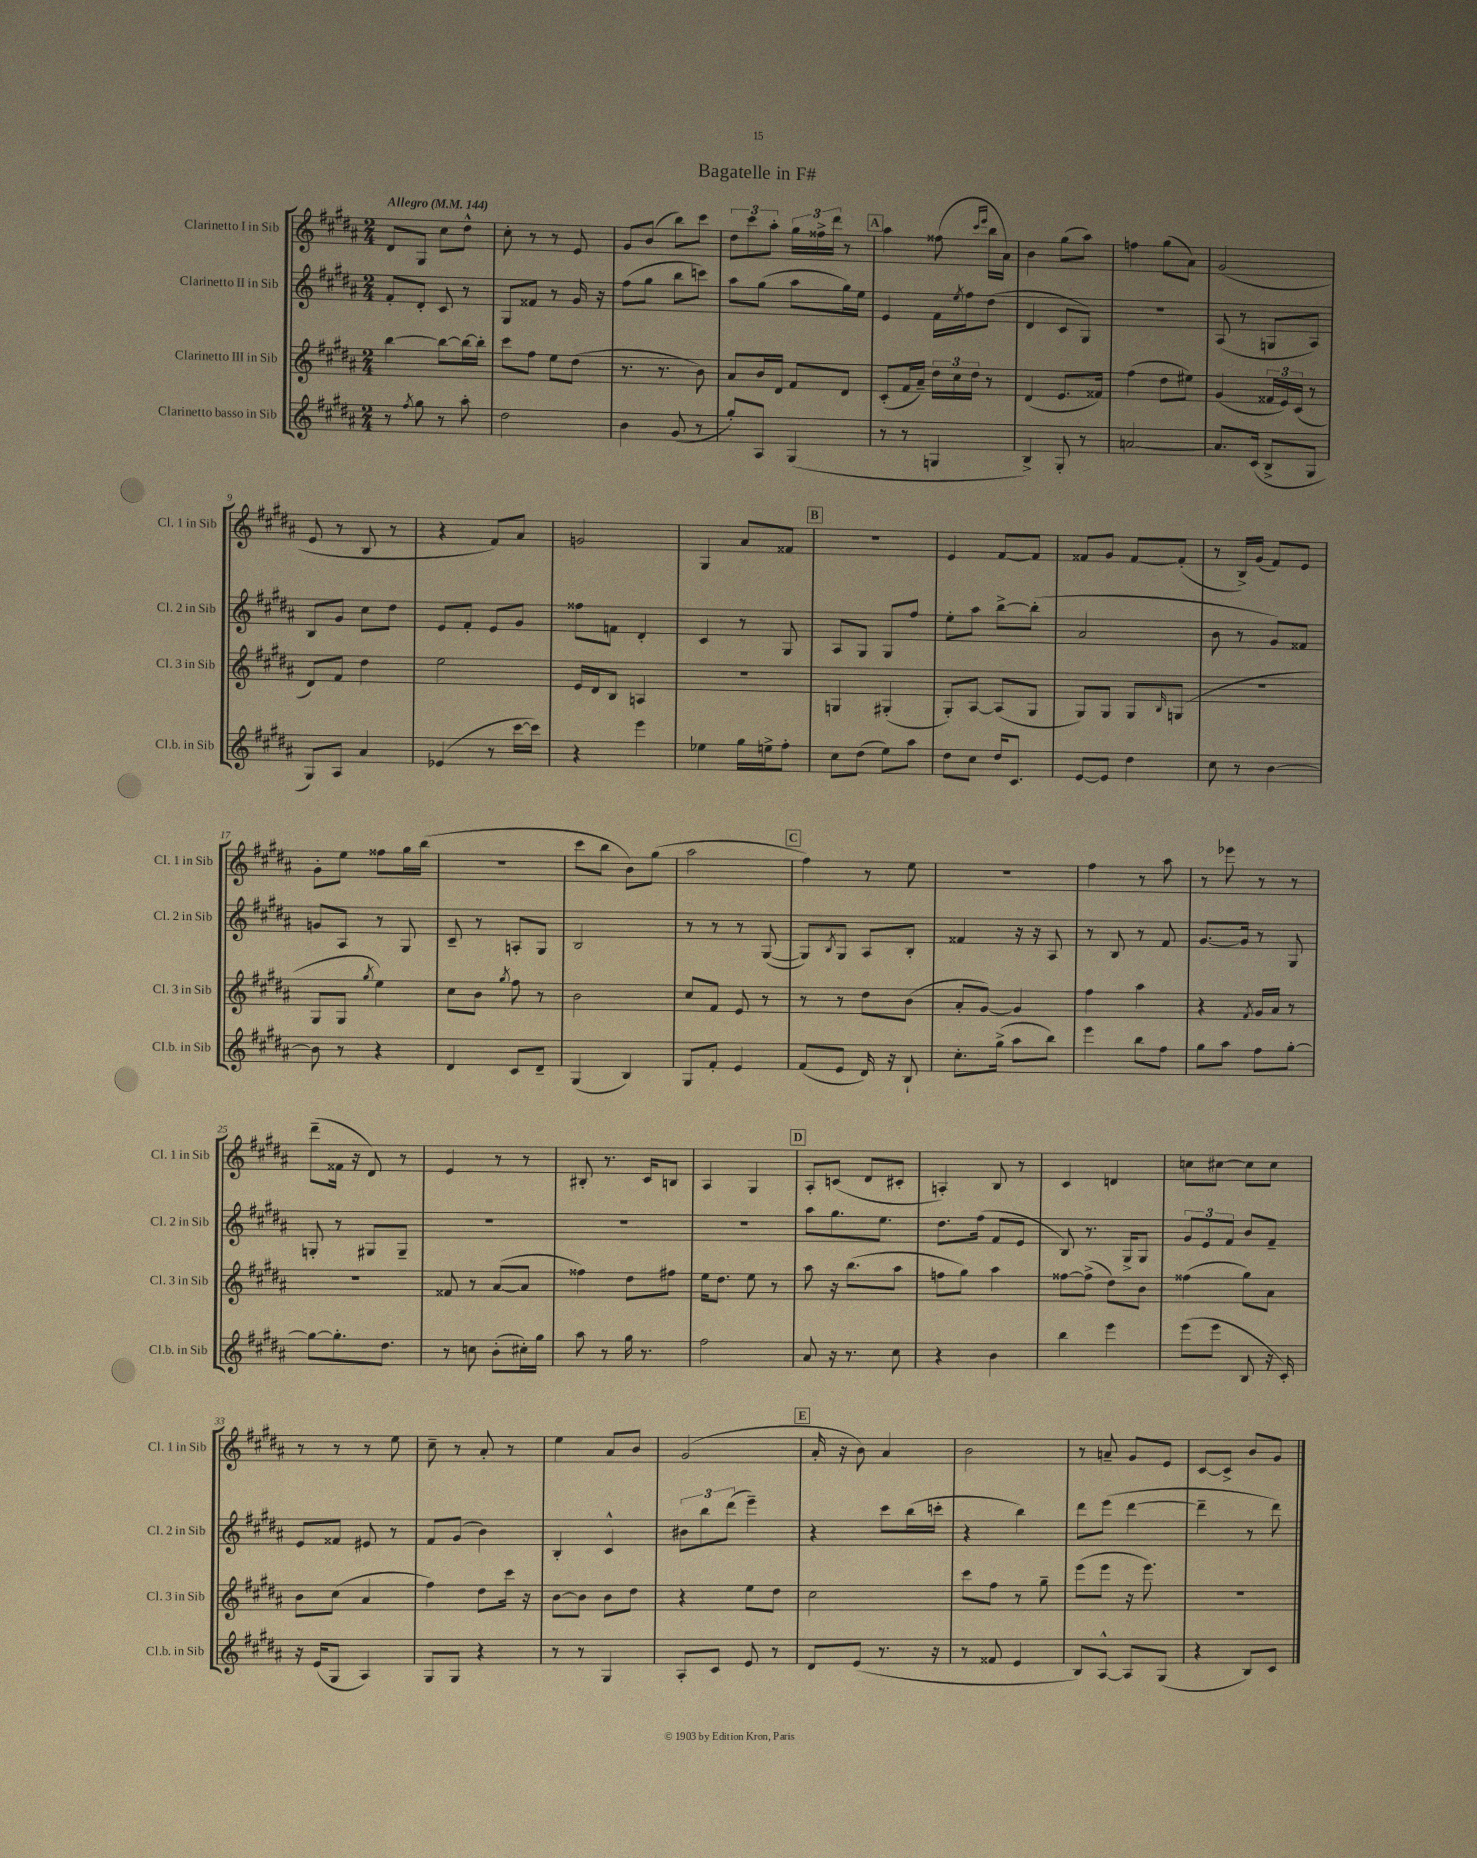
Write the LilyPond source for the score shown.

\header { title = "Bagatelle in F#" }
<<
\new StaffGroup <<
\new Staff = "s0" \with { instrumentName = "Clarinetto I in Sib" shortInstrumentName = "Cl. 1 in Sib" } {
    \clef treble \key b \major \numericTimeSignature \time 2/4 \tempo "Allegro" 4 = 144
    dis'8 gis8 cis''8 dis''8-^ |
    cis''8-. r8 r8 e'8 |
    gis'8 b'8( b''8) cis'''8 |
    \tuplet 3/2 { dis''8 cis'''8 ais''8-. } \tuplet 3/2 { gis''16 fisis''16-> dis'''16 } r8 |
    \mark \markup { \box "A" } ais''4 fisis''8( \grace { cis'''16 e'''16 } b''16 ais'16) |
    b'4 gis''8( ais''8) |
    f''4 gis''8( ais'8) |
    gis'2( |
    e'8 r8 b8 r8 |
    r4 fis'8) ais'8 |
    g'2 |
    gis4 ais'8 fisis'8 |
    \mark \markup { \box "B" } R2 |
    e'4 fis'8~ fis'8 |
    fisis'8 gis'8 fisis'8~ fisis'8-.( |
    r8 b16->) gis'16( fis'8) e'8 |
    gis'8-. e''8 fisis''8 gis''16 b''16( |
    r2 |
    cis'''8 b''8 b'8) gis''8( |
    ais''2 |
    \mark \markup { \box "C" } fis''4) r8 e''8 |
    R2 |
    fis''4 r8 ais''8 |
    r8 ees'''8 r8 r8 |
    dis'''8--( fisis'16 r16 dis'8) r8 |
    e'4 r8 r8 |
    bis8-. r8. cis'16 b8 |
    ais4 gis4 |
    \mark \markup { \box "D" } ais8-. c'8( dis'8 cis'8-. |
    a4-.) b8 r8 |
    cis'4 d'4 |
    c''8 cis''8~ cis''8 cis''8 |
    r8 r8 r8 e''8 |
    cis''8-- r8 ais'8-. r8 |
    e''4 ais'8 b'8 |
    gis'2( |
    \mark \markup { \box "E" } ais'16-. r16 b'8) ais'4 |
    b'2 |
    r8 a'8-- gis'8 e'8 |
    cis'8~ cis'8-> b'8 gis'8 \bar "|." |
}
\new Staff = "s1" \with { instrumentName = "Clarinetto II in Sib" shortInstrumentName = "Cl. 2 in Sib" } {
    \clef treble \key b \major \numericTimeSignature \time 2/4
    fis'8-. dis'8-. cis'8 r8 |
    gis8 fisis'8 r8 gis'16 r16 |
    fis''8( gis''8 b''8 c'''8) |
    ais''8 gis''8( ais''8 gis''16) e''16 |
    \mark \markup { \box "A" } e'4 fis'16 \acciaccatura { e''8 } fis''16 dis''8( |
    dis'4 cis'8 gis8) |
    r2 |
    ais8( r8 g8 ais8) |
    b8 gis'8 cis''8 dis''8 |
    e'8 fis'8-. e'8 gis'8 |
    fisis''8 f'8 dis'4-. |
    cis'4 r8 gis8 |
    \mark \markup { \box "B" } ais8 gis8 gis8 fis''8 |
    e''8-. ais''8 b''8~-> b''8-.( |
    ais'2 |
    b'8 r8 gis'8) fisis'8 |
    g'8 ais8 r8 gis8 |
    cis'8-- r8 a8-. gis8 |
    b2 |
    r8 r8 r8 gis8~( |
    \mark \markup { \box "C" } gis8) \acciaccatura { b8 } gis8 ais8 b8-. |
    fisis'4 r16 r16 ais8 |
    r8 b8 r8 fis'8 |
    gis'8.~ gis'16 r8 gis8 |
    g8-. r8 gis8 gis8-- |
    R2 |
    R2 |
    R2 |
    \mark \markup { \box "D" } ais''8 gis''8. e''8. |
    dis''8. fis''16( fis'8 e'8 |
    b8) r8. gis16-> gis8 |
    \tuplet 3/2 { gis'8 e'8 fis'8 } b'8 fis'8-- |
    e'8 fisis'8 eis'8 r8 |
    fis'8 gis'8( b'4) |
    b4-. cis'4-^ |
    \tuplet 3/2 { bis'8 b''8 dis'''8( } e'''4--) |
    \mark \markup { \box "E" } r4 cis'''8 b''16( c'''16-. |
    r4 b''4) |
    dis'''8 e'''8( dis'''4~ |
    dis'''4-- r8 dis'''8) \bar "|." |
}
\new Staff = "s2" \with { instrumentName = "Clarinetto III in Sib" shortInstrumentName = "Cl. 3 in Sib" } {
    \clef treble \key b \major \numericTimeSignature \time 2/4
    b''4~ b''8~ b''16~ b''16-. |
    cis'''8 fis''8 e''8 dis''8( |
    r8. r8. b'8) |
    ais'8 b'16 dis'16 fis'8 dis'8 |
    \mark \markup { \box "A" } cis'8-.( fis'16 ais'16--) \tuplet 3/2 { dis''16 cis''16 dis''16 } r8 |
    dis'4( e'8. fisis'16) |
    fis''4( dis''8 eis''8) |
    gis'4( \tuplet 3/2 { fisis'16 e'16) cis'16( } r8 |
    dis'8) fis'8 dis''4 |
    e''2 |
    e'16 dis'16 b8 a4 |
    R2 |
    \mark \markup { \box "B" } g4 gis4-.( |
    gis8-.) ais8~ ais8( gis8 |
    gis8) gis8 gis8 \grace { b16 } g8( |
    R2 |
    gis8 gis8 \acciaccatura { gis''8 } e''4) |
    cis''8 b'8 \acciaccatura { gis''8 } fis''8 r8 |
    b'2 |
    cis''8 fis'8 e'8 r8 |
    \mark \markup { \box "C" } r8 r8 dis''8 b'8( |
    ais'8-. gis'8~) gis'4 |
    fis''4 ais''4 |
    r4 \acciaccatura { fis'8 } gis'16 ais'16 r8 |
    R2 |
    fisis'8 r8 ais'8~( ais'8 |
    fisis''4) dis''8 fis''8 |
    e''16 dis''8. e''8 r8 |
    \mark \markup { \box "D" } ais''8 r16 b''8.( ais''8 |
    f''8 gis''8) ais''4 |
    fisis''8~ fisis''8->( dis''8) b'8 |
    fisis''4( gis''8) ais'8 |
    b'8 cis''8( ais'4 |
    fis''4) dis''8 cis'''16 r16 |
    b'8~ b'8 b'8 dis''8 |
    r4 e''8 dis''8 |
    \mark \markup { \box "E" } cis''2 |
    cis'''8 fis''8 r8 gis''8-- |
    e'''8( e'''8 r16 e'''8.) |
    r2 \bar "|." |
}
\new Staff = "s3" \with { instrumentName = "Clarinetto basso in Sib" shortInstrumentName = "Cl.b. in Sib" } {
    \clef treble \key b \major \numericTimeSignature \time 2/4
    r8 \acciaccatura { fis''8 } gis''8 r8 ais''8-. |
    dis''2 |
    b'4 gis'8( r8 |
    gis''8-.) ais8 gis4( |
    \mark \markup { \box "A" } r8 r8 g4 |
    b4->) gis8-. r8 |
    a'2~ |
    a'8. cis'16( b8-> gis8 |
    gis8) ais8 ais'4 |
    ees'4( r8 cis'''16~ cis'''16) |
    r4 e'''4 |
    ees''4 gis''16 e''16-> fis''8-. |
    \mark \markup { \box "B" } cis''8 dis''8( e''8) ais''8 |
    dis''8 cis''8 dis''16 cis'8. |
    e'8~ e'8 dis''4 |
    cis''8 r8 b'4~ |
    b'8 r8 r4 |
    dis'4 cis'8 dis'8-- |
    gis4( b4) |
    gis8 fis'8-. e'4 |
    \mark \markup { \box "C" } fis'8( e'8 dis'16) r16 b8-! |
    cis''8.-. gis''16->( ais''8 b''8) |
    e'''4 b''8 fis''8 |
    gis''8 ais''8 fis''8 gis''8~-. |
    gis''8~ gis''8.-. dis''8. |
    r8 c''8 b'8-.( cis''16-.) gis''16 |
    ais''8 r8 gis''16 r8. |
    fis''2 |
    \mark \markup { \box "D" } ais'8 r16 r8. cis''8 |
    r4 b'4 |
    b''4 e'''4 |
    e'''8( e'''8 b8 r16 cis'16-.) |
    r16 e'16( gis8 ais4) |
    gis8 gis8 r4 |
    r8 r8 gis4 |
    ais8-. cis'8 e'8 r8 |
    \mark \markup { \box "E" } dis'8 e'8( r8. r16 |
    r8 fisis'8 e'4 |
    b8) ais8~-^ ais8 gis8( |
    r4 b8) cis'8 \bar "|." |
}
>>
>>
